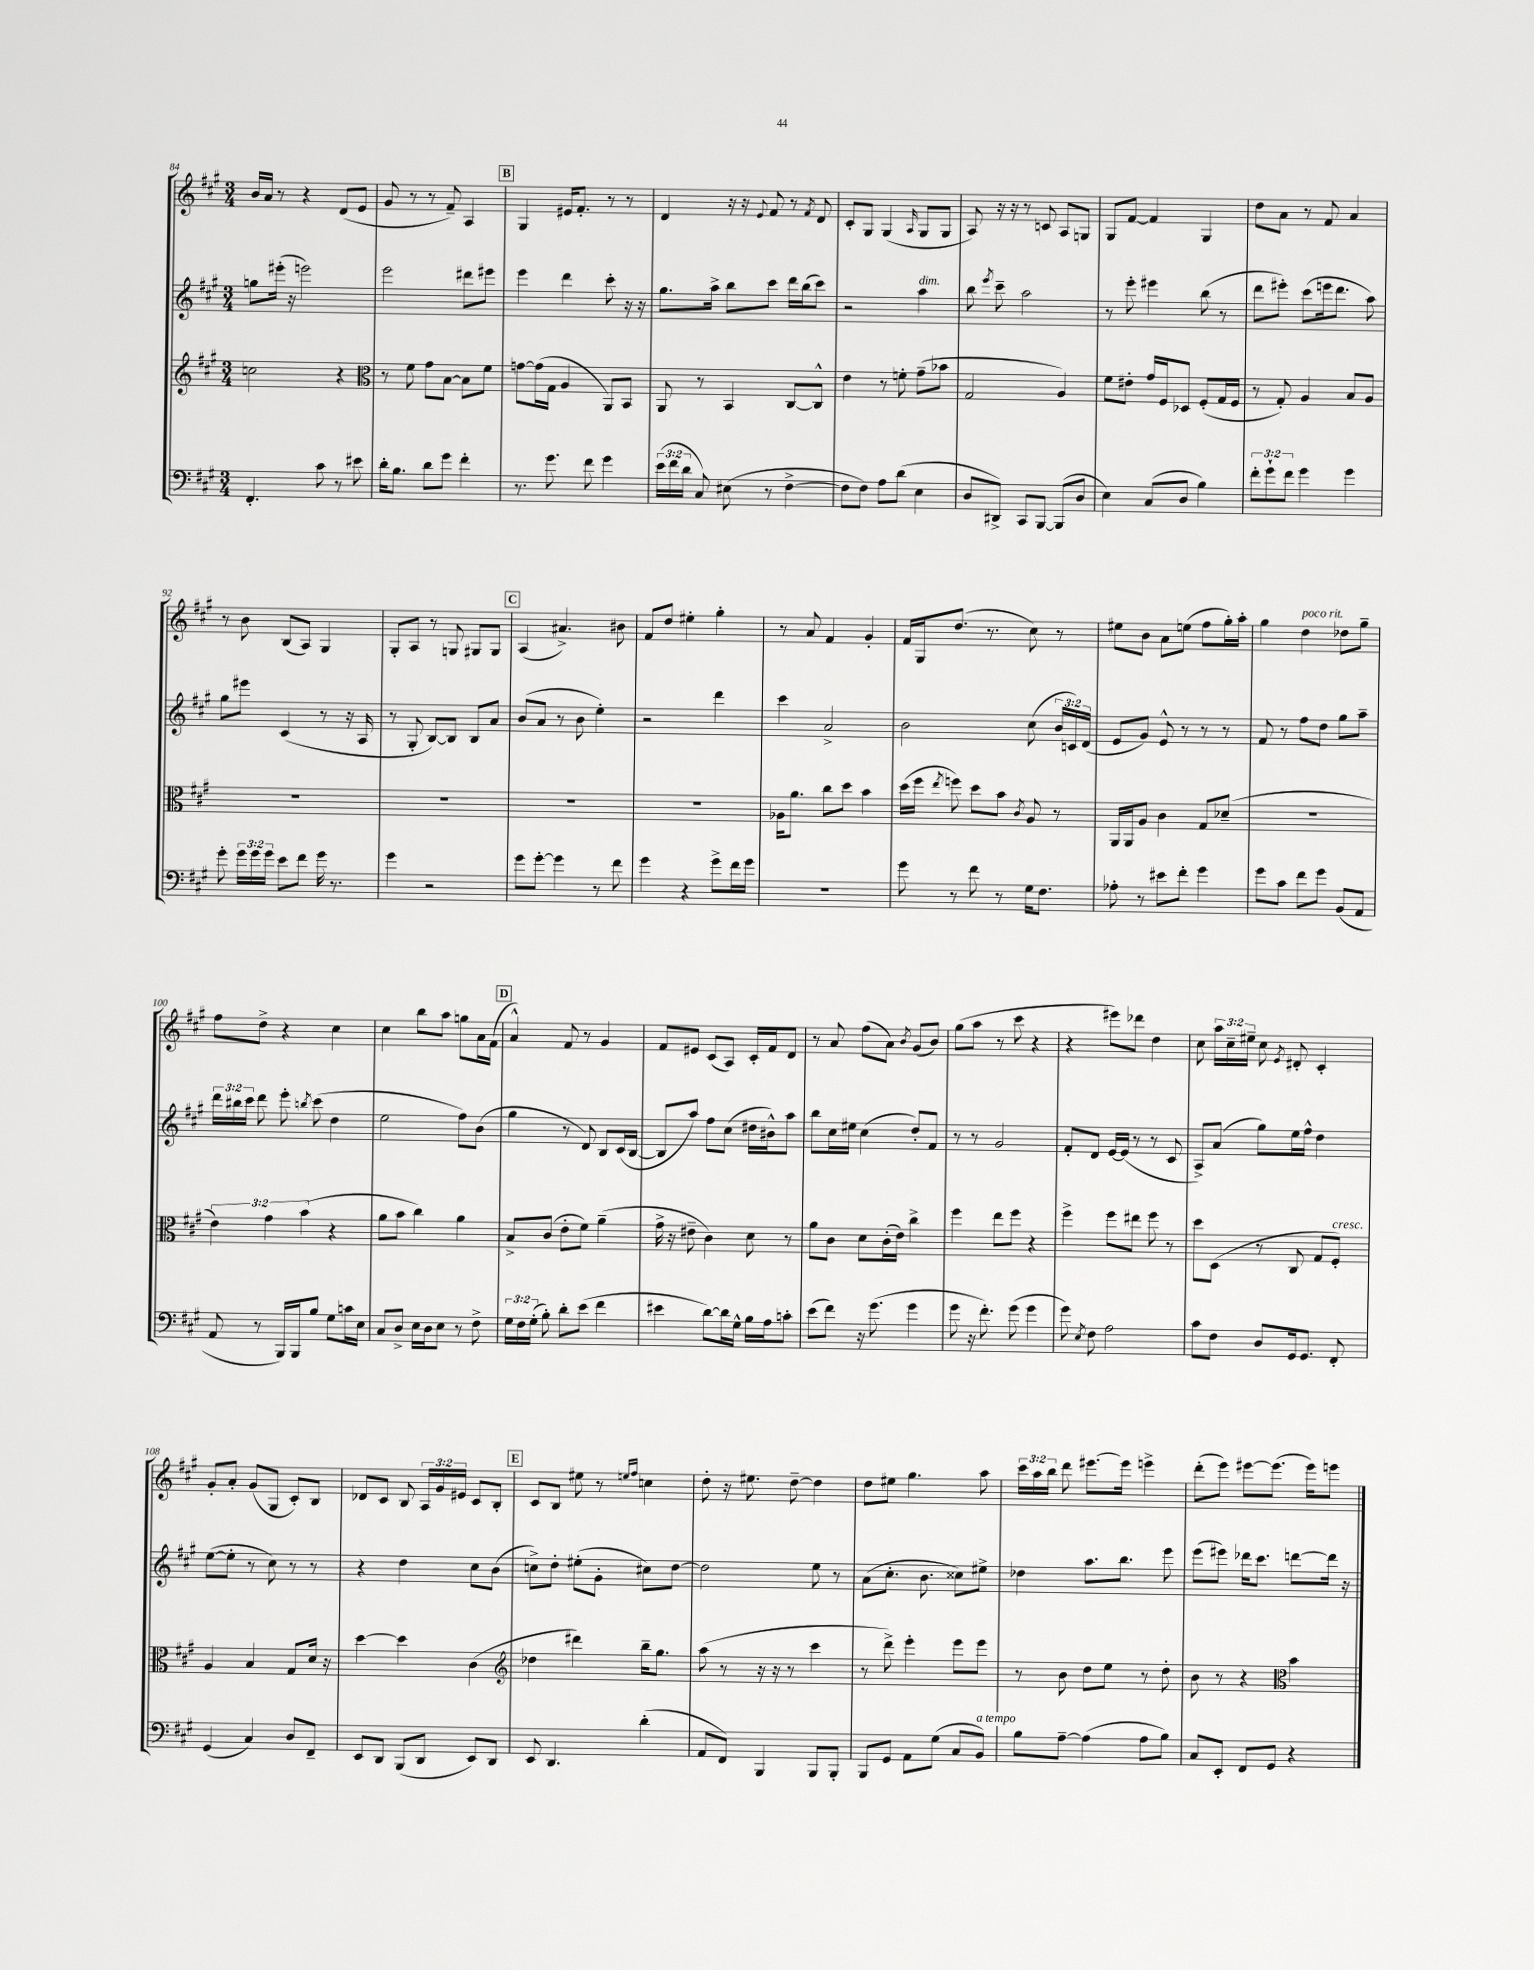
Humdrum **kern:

**kern	**kern	**kern	**kern
*staff4	*staff3	*staff2	*staff1
*clefF4	*clefG2	*clefG2	*clefG2
*k[f#c#g#]	*k[f#c#g#]	*k[f#c#g#]	*k[f#c#g#]
*M3/4	*M3/4	*M3/4	*M3/4
4.FF#'/	2cc\	8gg\L	16b/LL
.	.	.	16a/JJ
.	.	(16eee#'\Jk	8r
.	.	16r	.
.	.	2eee\)	4r
8c#\	.	.	.
8r	4r	.	(8d/L
8e#\	.	.	8e/J
=	=	=	=
*	*clefC3	*	*
16d'\LK	8r	2eee\	8g#/
8.B\J	.	.	.
.	8f#\	.	8r
8d\L	8g#\L	.	8r
8g#\J	[8B\J	.	8f#~/)
4f#'\	8B\]L	8ddd#\L	4A/
.	8f#\J	8eee#\J	.
=	=	=	=
8.r	[8g\L	4eee\	4G#/
.	(16g\]L	.	.
8.g#\	16G#\JJ	.	.
.	4A/	4ddd\	16e#/LK
.	.	.	8.f#'/J
8f#\	.	.	.
4g#\	8AA/L)	8ccc#'\	8r
.	8BB/J	16r	8r
.	.	16r	.
=	=	=	=
(24e\LL	8AA/	8.gg#\L	4d/
24f#\	.	.	.
24d\JJ	.	.	.
8C#/)	8r	.	.
.	.	16aa^\Jk	.
(8E#\	4BB/	8bb\L	16r
.	.	.	16r
.	.	.	8qqe/
8r	.	8ccc#\J	8f#/
[4F#^\	[8C#/L	16ddd\LL	8r
.	.	(16bb\J	.
.	.	.	8qf#/
.	8C#^^/]J	8ccc#\J)	8d/
=	=	=	=
8F#\]L	4e\	2r	8c#'/L
8F#\J)	.	.	8G#/J
8A\L	8r	.	(4G#/
(8d\J	8f'\	.	.
.	.	.	16qqA/
4E\	(8g#~\L	4aa\	8G#/L
.	8b-\J	.	8G#/J
=	=	=	=
8D/L	2G#/	8bb\	8A/)
.	.	8qeee/	.
8DD#^/J)	.	8ccc#~\	16r
.	.	.	16r
8CC#/L	.	2aa\	8r
[8BBB/J	.	.	8c/
(8BBB/]L	4A/)	.	8A/L
8D/J	.	.	8G/J
=	=	=	=
4E\)	8f#\L	8r	8G#/L
.	8e#'\J	8eee'\	[8f#/J
(8C#/L	16g#/LL	4eee#\	4f#/]
.	16F#/J	.	.
8D/J	8D-/J	.	.
4B\)	(8F#'/L	(8bb\	4G#/
.	16G#/L	8r	.
.	16F#/JJ	.	.
=	=	=	=
12f#'\L	8r	8ddd\L	8dd\L
12g#`\	.	.	.
.	8G#'/)	8eee#'\J)	8a\J
12f#\J	.	.	.
4g#\	4A/	(8ccc#\L	8r
.	.	16eee\k	8f#/
.	.	8.ddd\J	.
4g#\	8B/L	.	4a/
.	8A/J	8aa\)	.
=	=	=	=
8g#'\	2.r	8gg#\L	8r
24g#\LL	.	8eee#\J	8b\
24g#\	.	.	.
24g#\JJ	.	.	.
8e\L	.	(4c#/	(8B/L
8f#\J	.	.	8A/J)
16g#\	.	8r	4G#/
8.r	.	.	.
.	.	16r	.
.	.	16A/	.
=	=	=	=
4g#\	2.r	8r	8G#'/L
.	.	8G#'/	8A/J
2r	.	[8B/L)	8r
.	.	8B/]J	8G/
.	.	8B/L	8G#/L
.	.	8a/J	8G#/J
=	=	=	=
8g#\L	2.r	(8b/L	(4A/
[8g#'\J	.	8a/J	.
4g#\]	.	8r	4.a#^/)
.	.	8b\	.
8r	.	4ee'\)	.
8f#\	.	.	8b#\
=	=	=	=
4g#\	2.r	2r	8f#/L
.	.	.	8dd/J
4r	.	.	4ee#'\
8g#^\L	.	4ddd\	4gg#'\
16f#\L	.	.	.
16g#\JJ	.	.	.
=	=	=	=
2.r	16A-\LK	4ccc#\	8r
.	8.a\J	.	.
.	.	.	8a/
.	8cc#\L	2a^/	4f#/
.	8dd\J	.	.
.	4b\	.	4g#'/
=	=	=	=
8g#\	(16dd\LL	2b\	16f#/LL
.	16ff#\JJ	.	16G#/J
.	8qee/	.	.
8r	8ff\)	.	(8.dd/J
8f#\	8dd\L	.	.
.	.	.	8.r
8r	8b\J	.	.
.	8qc#/	.	.
16G#\LK	8A/	(8cc#\	8cc#\)
8.F#\J	.	.	.
.	8r	24b/LL	8r
.	.	24c/)	.
.	.	(24d/JJ	.
=	=	=	=
8A-'\	16AA/LL	8e/L	8ee#\L
.	16AA/J	.	.
8r	8A/J	8g#/J)	8b\J
8e#\L	4c#\	8e^^/	8a\L
8f#'\J	.	8r	(8ee\J
4g#\	8G#/L	8r	8ff#\L
.	(8d-~/J	8r	16gg#'\L)
.	.	.	16aa'\JJ
=	=	=	=
8g#\L	2.r	8f#/	4gg#\
8c#\J	.	8r	.
8f#\L	.	8ff#\L	4dd\
8g#\J	.	8dd\J	.
(8BB/L	.	8gg#\L	8dd-\L
8AA/J	.	8aa~\J	8gg#~\J
=	=	=	=
8AA/	6e\)	24ddd\LL	8ff#\L
.	.	24bb#\	.
.	.	24ccc#\JJ	.
8r	.	8ddd\	8dd^\J
.	6g#\	.	.
16BBB/LL)	.	8eee'\	4r
16BBB/J	.	.	.
.	(6b\	.	.
.	.	8qbb/	.
8B/J	.	(8ccc#\	.
8G#\L	4r	4dd\	4cc#\
16c\L	.	.	.
16E\JJ	.	.	.
=	=	=	=
8C#/L	8a\L	2ee\	4cc#\
8D^/J	8b\J	.	.
16E\LL	4cc#\)	.	8bb\L
16D\J	.	.	.
8E\J	.	.	8aa\J
8r	4a\	8ff#\L)	8gg\L
8F#^\	.	(8b\J	16a\L
.	.	.	(16f#\JJ
=	=	=	=
24G#\LL	8B^/L	4gg#\	4a^^/)
24F#\	.	.	.
(24G#'\JJ	.	.	.
8B'\)	(8c#/J	.	.
8d'\L	8e'\L	8r	8f#/
(8e\J	8f#\J)	8d/)	8r
4f#\	(4a~\	8B/L	4g#/
.	.	(16c#/L	.
.	.	[16B/JJ	.
=	=	=	=
4e#\	16g#^\	8B/]L	8f#/L
.	16r	.	.
.	8e#~\	8aa/J)	8e#/J
[8d\L)	4c#\)	8ff#\L	(8c#/L
16d\]L	.	(8cc#\J	8A/J)
16G#^^\JJ	.	.	.
16B\LL	8d\	16dd#\LL	16c#'/LL
16A\J	.	16b#^^\J)	16f#/J
8c'\J	8r	8aa\J	8d/J
=	=	=	=
(8e\L	8a\L	8bb\L	8r
8f#\J)	8c#\J	16cc#\L	8a/
.	.	16ee#\JJ	.
16r	8d\L	(4cc#\	(8ff#\L
(8.g#\	.	.	.
.	(16c#'\L	.	8a\J)
.	16e\JJ)	.	.
.	.	.	8qb/
4g#\	4cc#^\	8dd'/L)	(8g#/L
.	.	8f#/J	8b/J)
=	=	=	=
8g#\	4ff#\	8r	(8gg#\L
16r	.	8r	8aa\J
8.f#'\)	.	.	.
.	8ee\L	2g#/	8r
(8g#\	8ff#\J	.	8ccc#\
4g#\	4r	.	4r
=	=	=	=
8g#\)	4ff#^\	8f#'/L	4r
8qE/	.	.	.
8F#\	.	8d/J	.
2A\	8ff#\L	[16e/LL	8eee#\L)
.	.	(16e/]JJ	.
.	8ee#\J	8r	8ddd-\J
.	8ff#\	8r	4dd\
.	8r	8c#/	.
=	=	=	=
8c#\L	8dd\L	8A^/L)	8cc#\
8F#\J	(8D\J	(8a/J	24aa\LL
.	.	.	24cc#~\
.	.	.	24ee#~\JJ
8D/L	8r	8gg#\L)	8cc#\
.	.	.	8qe/
16GG#/k	8C#/	16ee\L	8d#'/
8.GG#/J	.	16ff#^^\JJ	.
.	8G#/L	4dd\	4c#'/
8FF#'/	8F#'/J)	.	.
=	=	=	=
(4GG#/	4A/	([8ee\L	8g#'/L
.	.	8ee'\]J	8a'/J
4C#/)	4B/	8r	(8g#/L
.	.	8cc#\)	8G#/J
8D/L	8G#/L	8r	8c#'/L)
8FF#~/J	16d/Jk	8r	8B/J
.	16r	.	.
=	=	=	=
8EE/L	[4dd\	4r	8d-/L
8DD/J	.	.	8c#/J
(8BBB/L	4dd\]	4dd\	8B/
8DD/J	.	.	24A/LL
.	.	.	24g#/
.	.	.	24e#/JJ
8EE/L)	(4c#\	8cc#\L	8c#/L
8DD/J	.	(8b\J	8B'/J
=	=	=	=
*	*clefG2	*	*
8EE/	4dd-\	8cc^\L)	8c#/L
4.DD/	.	8dd'\J	8B/J
.	4ddd#\)	(8ee#'\L	8ee#\
.	.	8g#'\J	8r
.	.	.	16qqee/LL
.	.	.	16qqff#/JJ
(4d'\	16bb~\LK	8cc#\L)	4cc\
.	8.gg#\J	.	.
.	.	[8dd\J	.
=	=	=	=
8AA/L	(8aa\	2dd\]	8dd'\
8FF#/J)	8r	.	16r
.	.	.	8.ee#\
4BBB/	16r	.	.
.	16r	.	.
.	8r	.	[8dd~\
8BBB/L	4ccc#\	8ee\	4dd\]
8BBB'/J	.	8r	.
=	=	=	=
8BBB/L	8r	(8a\L	8dd\L
8GG#/J	8ddd^\)	8.cc#'\J	8ee#\J
8AA\L	4eee'\	.	4.gg#\
.	.	8.b\	.
(8G#\J	.	.	.
8C#/L	8eee\L	8cc##\L)	.
8BB/J)	8eee\J	8ee#^\J	8aa\
=	=	=	=
8B\L	8r	4dd-\	24ccc#\LL
.	.	.	24aa\
.	.	.	24bb\JJ
[8A~\J	8b\	.	8ddd\
(4A\]	8dd\L	8.aa\L	[8.eee#\L
.	8ee\J	.	.
.	.	8.bb\J	16eee#\]Jk
8A\L	8r	.	4eee^\
8B\J)	8dd'\	8eee\	.
=	=	=	=
8C#/L	8b\	(8eee\L	(8ddd'\L
8EE'/J	8r	8eee#\J)	8eee\J)
8FF#/L	4r	16ddd-\LK	[8eee#\L
.	.	8.ccc#\J	.
8GG#/J	.	.	(8.eee#\]J
*	*clefC3	*	*
4r	4b\	[8ddd\L	.
.	.	.	16eee#\LK)
.	.	16ddd\]Jk	8eee\J
.	.	16r	.
==	==	==	==
*-	*-	*-	*-
